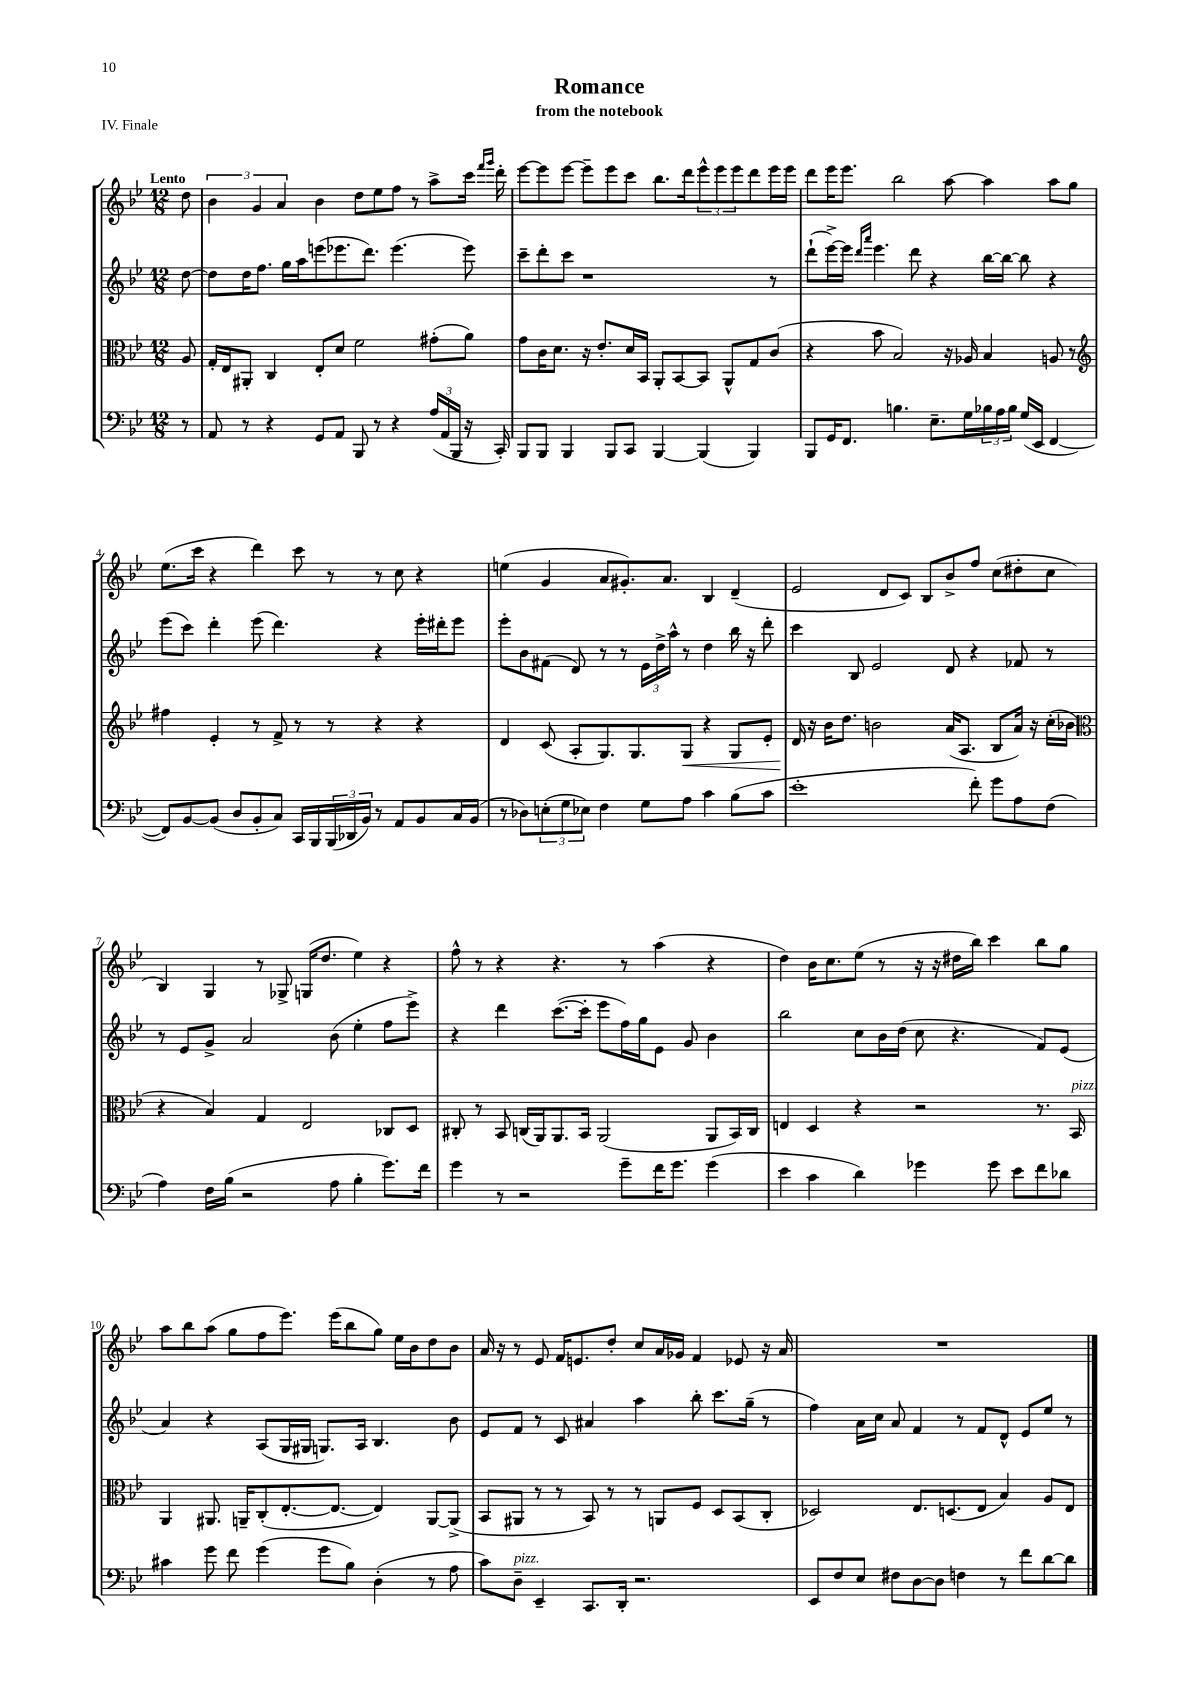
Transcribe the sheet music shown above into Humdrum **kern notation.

**kern	**kern	**kern	**kern
*staff4	*staff3	*staff2	*staff1
*clefF4	*clefC3	*clefG2	*clefG2
*k[b-e-]	*k[b-e-]	*k[b-e-]	*k[b-e-]
*M12/8	*M12/8	*M12/8	*M12/8
8r	8A/	[8dd\	8dd\
=	=	=	=
8AA/	16G'/LL	8dd\]L	6b-\
.	16E-/J	.	.
8r	8AA#'/J	16dd\K	.
.	.	.	6g/
.	.	8.ff\J	.
4r	4C/	.	.
.	.	.	6a/
.	.	16gg\LL	.
.	.	16aa\J	.
8GG/L	8E-'/L	(8eee\	4b-\
8AA/J	8d/J	8.eee-\	.
8BBB-/	2f\	.	8dd\L
.	.	8.ddd\J)	.
8r	.	.	8ee-\
4r	.	(4.eee-\	8ff\J
.	.	.	8r
(24A/LL	(8g#'\L	.	8aa^\L
24AA/	.	.	.
24BBB-/JJ	.	.	.
16r	8a\J)	8eee-\)	16ccc\Jk
.	.	.	16qqfff/LL
.	.	.	16qqggg/JJ
16CC'/)	.	.	16ddd'\
=	=	=	=
8BBB-/L	8g\L	8ccc~\L	[8eee-\L
8BBB-/J	16c\K	8ddd'\	8eee-\]
.	8.d\J	.	.
4BBB-/	.	8ccc\J	[8eee-\J
.	16r	1r	8eee-~\]L
.	8.e-'/L	.	.
8BBB-/L	.	.	8eee-\
8CC/J	16d/L	.	8ccc\J
.	16BB-/JJ	.	.
[4BBB-/	8AA'/L	.	8.bb-\L
.	[8BB-/	.	.
.	.	.	16ddd\k
(4BBB-/]	8BB-/]J	.	12eee-^^\
.	.	.	12eee-\
.	8AA^^/L	.	.
.	.	.	12eee-\
4BBB-/)	8G/	.	8ddd\
.	(8c/J	8r	16eee-\L
.	.	.	16eee-\JJ
=	=	=	=
8BBB-/L	4r	(8ddd`\L	8ddd\L
16GG/K	.	[16eee-^\L)	16eee-\K
8.FF/J	.	16eee-\]JJ	8.eee-\J
.	.	16qqddd/LL	.
.	.	16qqaaa/JJ	.
.	8b-\	4.eee-\	.
4.B\	2B-/)	.	2bb-\
.	.	8ddd\	.
8.E-~\L	.	4r	.
.	16r	.	[8aa\
16G\L	16A-/	.	.
24B-\	4B-/	[16bb-\LL	4aa\]
24A\	.	.	.
.	.	16bb-\_JJ	.
24B-\JJ	.	.	.
(16G/LL	.	8bb-\]	.
16EE-/JJ	.	.	.
[4FF/	8A/	4r	8aa\L
.	8r	.	8gg\J
=	=	=	=
*	*clefG2	*	*
8FF/]L)	4ff#\	(8eee-\L	(8.ee-\L
[8BB-/	.	8ccc\J)	.
.	.	.	16ccc\Jk
(8BB-/]J	4e-'/	4ddd'\	4r
8D/L	.	.	.
8BB-'/	8r	(8eee-\	4ddd\)
8C/J)	8f^/	4.ddd\)	.
16CC/LL	8r	.	8ccc\
16BBB-/	.	.	.
(24BBB-/	8r	.	8r
24DD-/	.	.	.
24BB-/JJ)	.	.	.
8r	4r	4r	8r
8AA/L	.	.	8cc\
8BB-/	4r	16eee-'\LL	4r
.	.	16ddd#'\J	.
16C/L	.	8eee-\J	.
(16BB-/JJ	.	.	.
=	=	=	=
8r	4d/	8eee-'\L	(4ee\
8D-\L)	.	8b-\	.
(12E'\	(8c/	(8f#\J	4g/
12G\	.	.	.
.	8A'/L	8d/)	.
12E-\J)	.	.	.
4F\	8.G/)	8r	8a/L
.	.	8r	8.g#'/)
.	8.G/	.	.
8G\L	.	24e-\LL	.
.	.	24dd^\	.
.	.	.	8.a/J
.	.	24aa^^\JJ	.
8A\J	8G/J	8r	.
4c\	4r	4dd\	4B-/
(8B-\L	8G/L	16bb-\	(4d~/
.	.	16r	.
8c\J	8e-'/J	8ddd'\	.
=	=	=	=
1e-'	16d/	4ccc\	2e-/
.	16r	.	.
.	16b-\LK	.	.
.	8.dd\J	.	.
.	.	8B-/	.
.	2b\	2e-/	.
.	.	.	8d/L
.	.	.	8c/J)
.	.	.	8B-/L
.	(16a/LK	8d/	8b-^/
.	8.A/J	.	.
8f'\)	.	4r	8ff/J
8g\L	8B-/L	.	(8cc\L
8A\	16a/Jk)	8f-/	8dd#'\
.	16r	.	.
(8F\J	(16cc'\LL	8r	8cc\J
.	16b-\JJ	.	.
=	=	=	=
*	*clefC3	*	*
4A\)	4r	8r	4B-/)
.	.	8e-/L	.
16F\LL	4B-/)	8g^/J	4G/
(16B-\JJ	.	.	.
2r	.	2a/	.
.	4G/	.	8r
.	.	.	8G-^/
.	2E-/	.	(16G/LK
.	.	.	8.dd/J
8A\	.	(8b-\	.
4B-'\	.	4ee-'\	4ee-\)
8.g\L)	8C-/L	8ff\L	4r
.	8D/J	8eee-^\J)	.
16f\Jk	.	.	.
=	=	=	=
4g\	8C#'/	4r	8ff^^\
.	8r	.	8r
8r	8BB-/	4ddd\	4r
2r	(16C/LL	.	.
.	16AA/J)	.	.
.	8.AA/	([8.ccc\L	4.r
.	16BB-/Jk	16ccc'\]Jk	.
.	(2AA/	8eee-\L	.
8g~\L	.	16ff\L)	8r
.	.	16gg\J	.
16f\K	.	8e-\J	(4aa\
8.g\J	.	.	.
.	.	8g/	.
(4g\	8AA/L	4b-\	4r
.	16BB-/L)	.	.
.	16C/JJ	.	.
=	=	=	=
4e-\	4E/	2bb-\	4dd\)
4c\	4D/	.	16b-\LK
.	.	.	8.cc\
4d\)	4r	8cc\L	(8ee-\J
.	.	16b-\L	8r
.	.	(16dd\JJ	.
4g-\	2r	8cc\	16r
.	.	.	16r
.	.	4.r	16dd#\LL
.	.	.	16bb-\JJ)
8g-\	.	.	4ccc\
8e-\L	.	.	.
8f\	8.r	8f/L)	8bb-\L
8d-\J	.	(8e-/J	8gg\J
.	16BB-/	.	.
=	=	=	=
4c#\	4AA/	4a/)	8aa\L
.	.	.	8bb-\
8g\	8.AA#/	4r	(8aa\J
8f\	.	.	8gg\L
.	16AA~/LK	.	.
(4g\	(8C'/	(8A/L	8ff\
.	[8.E-'/	16G/L	8.eee-\J)
.	.	16G#/JJ	.
8g\L	.	8.G/L)	.
.	8.E-/_J	.	(16eee-\LK
8B-\J)	.	.	8bb-\
.	.	16A/Jk	.
(4D'\	4E-/])	4.B-/	8gg\J)
.	.	.	16ee-\LL
.	.	.	16b-\J
8r	[8AA/L	.	8dd\
8A\	(8AA^/]J	8b-\	8b-\J
=	=	=	=
8c\L)	8BB-/L	8e-/L	16a/
.	.	.	16r
8D~\J	8AA#/J	8f/J	8r
4EE-~/	8r	8r	8e-/
.	8r	8c/	16f/LK
.	.	.	8.e/
8.CC/L	8BB-/)	4a#/	.
.	8r	.	8dd'/J
16DD'/Jk	.	.	.
2.r	8r	4aa\	8cc/L
.	8AA/L	.	16a/L
.	.	.	16g-/JJ
.	8F/J	8bb-'\	4f/
.	8D/L	8.ccc\L	.
.	(8BB-/	.	8e-/
.	.	(16gg~\Jk	.
.	8C'/J	8r	16r
.	.	.	16a/
=	=	=	=
8EE-/L	2D-/)	4ff\)	1.r
8F/	.	.	.
8E-/J	.	16a\LL	.
.	.	16cc\JJ	.
8F#\L	.	8a/	.
[8D\	8.E-/L	4f/	.
8D\]J	.	.	.
.	(8.D/	.	.
4F\	.	8r	.
.	8E-/J	8f/L	.
8r	4B-/)	8d^^/J	.
8f\L	.	8e-/L	.
[8d\	8A/L	8ee-/J	.
8d\]J	8E-/J	8r	.
==	==	==	==
*-	*-	*-	*-
